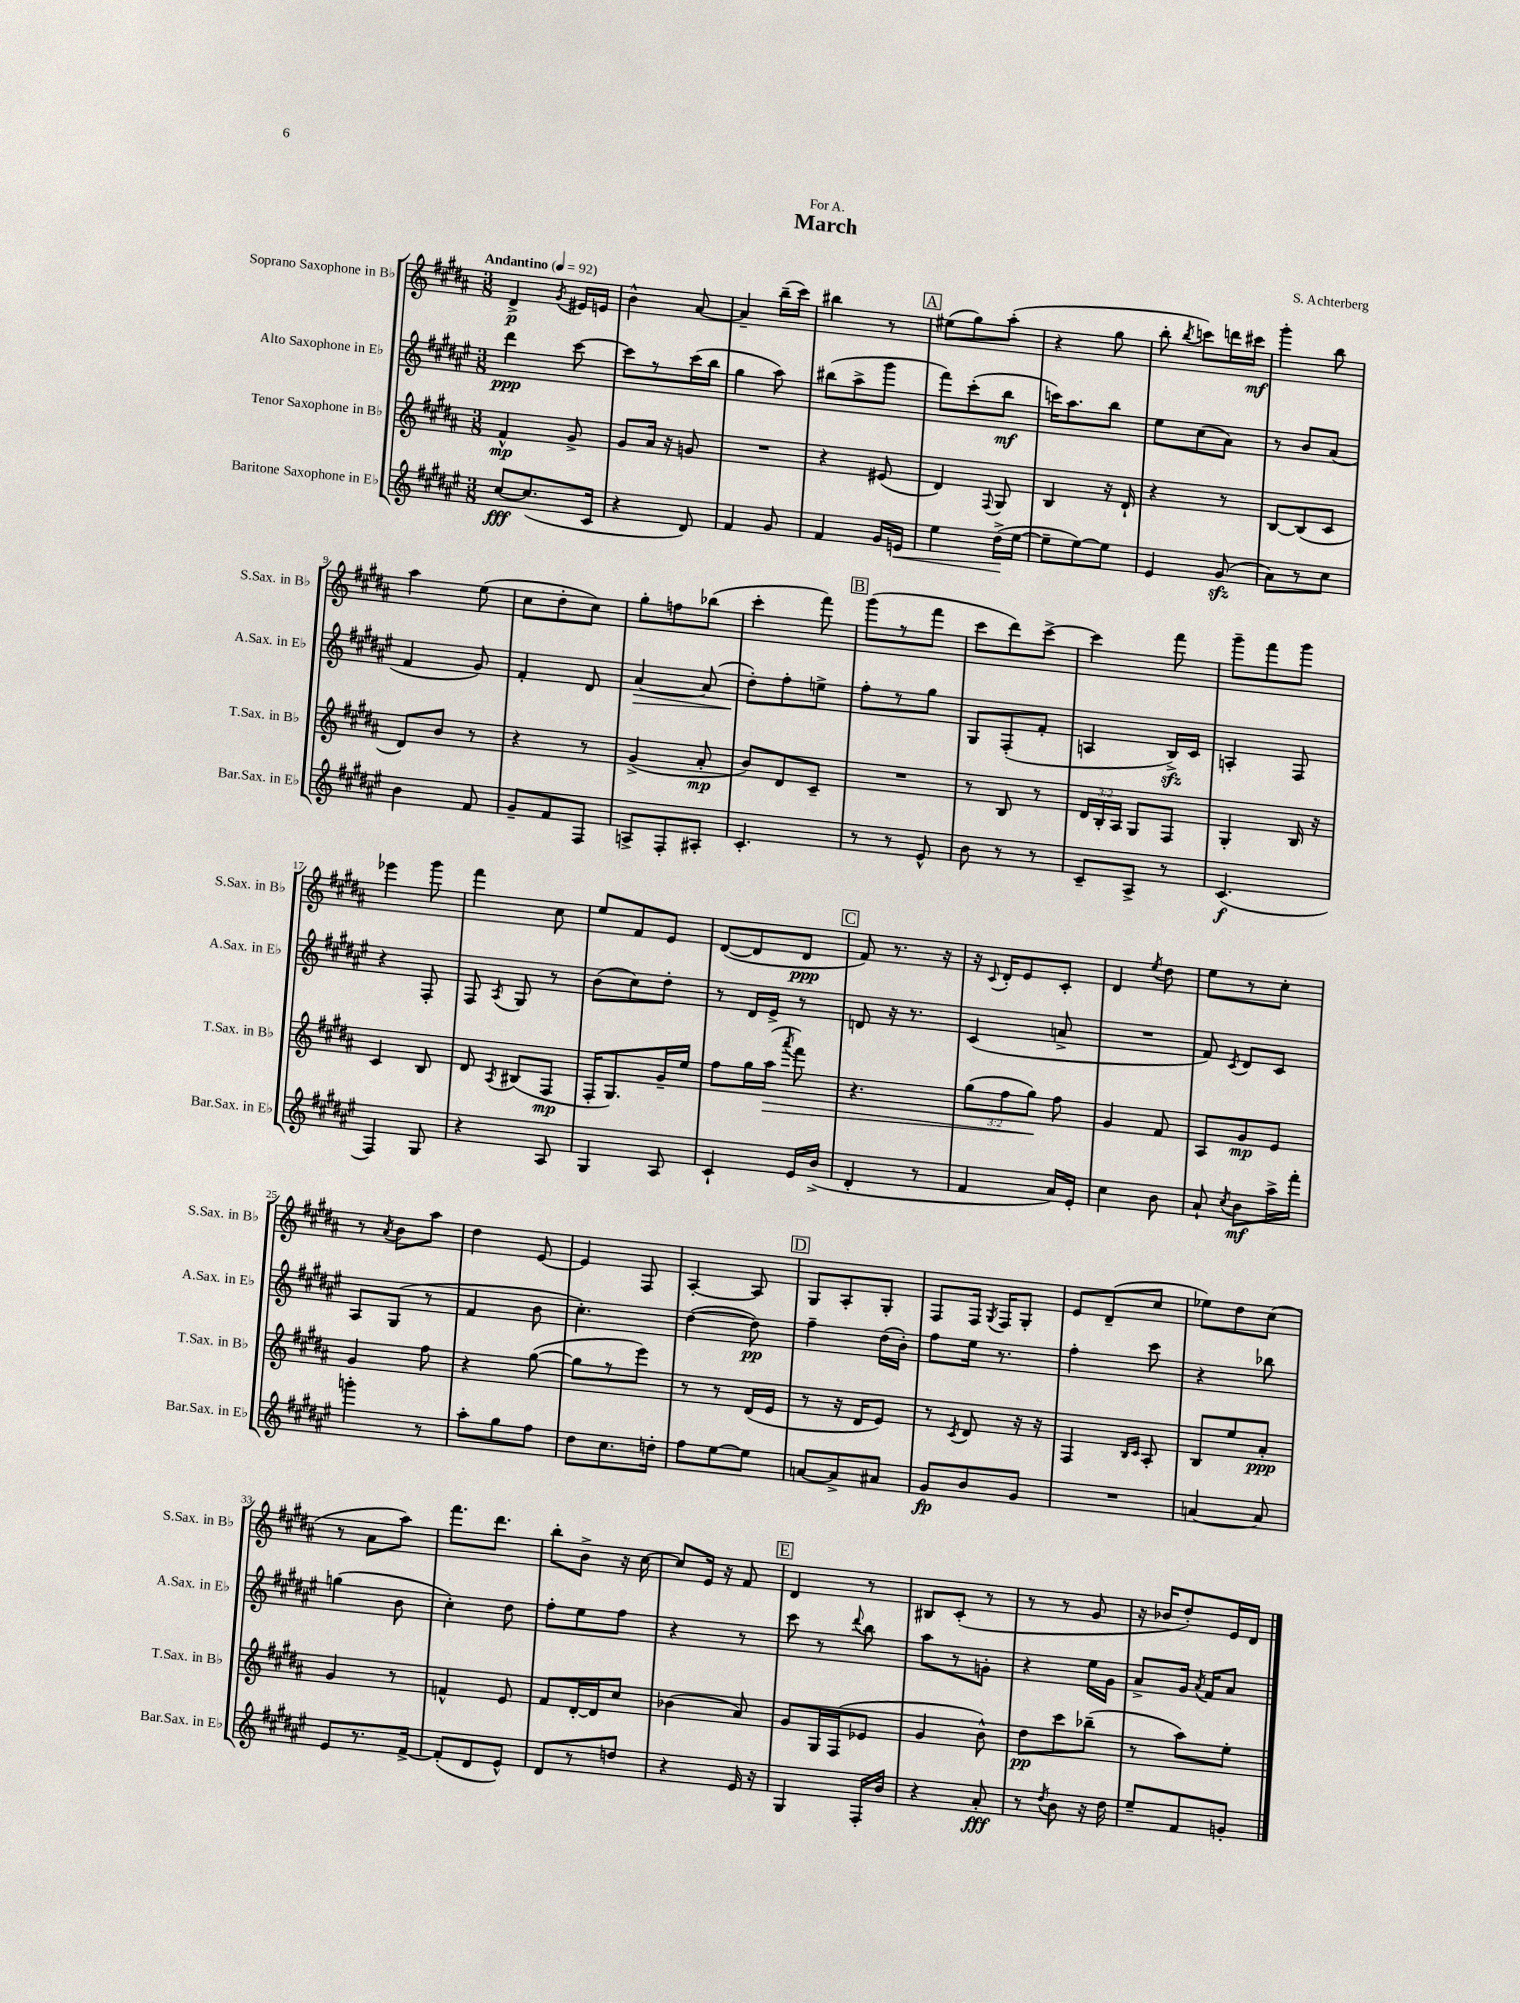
\header { title = "March" composer = "S. Achterberg" dedication = "For A." }
<<
\new StaffGroup <<
\new Staff = "s0" \with { instrumentName = "Soprano Saxophone in Bb" shortInstrumentName = "S.Sax. in Bb" } {
    \clef treble \key b \major \numericTimeSignature \time 3/8 \tempo "Andantino" 4 = 92
    \autoBeamOff dis'4->\p \acciaccatura { gis'8 } eis'16[ e'16] |
    b'4-^ ais'8~ |
    ais'4-- b''16[--( cis'''16]) |
    bis''4 r8 |
    \mark \markup { \box "A" } eis''8[( gis''8) ais''8]-.( |
    r4 gis''8 |
    b''8-. \acciaccatura { b''8 } c'''8[) d'''16 cis'''16]\mf |
    gis'''4-. b''8 |
    ais''4 e''8( |
    cis''8[ dis''8-. cis''8]) |
    gis''8[-. f''8 bes''8]( |
    cis'''4-. fis'''8) |
    \mark \markup { \box "B" } gis'''8[( r8 fis'''8] |
    cis'''8[ dis'''8) cis'''8]~-> |
    cis'''4 fis'''8 |
    gis'''8[-- fis'''8 gis'''8] |
    ees'''4 gis'''8 |
    fis'''4 cis''8 |
    e''8[ fis'8 e'8] |
    dis'8[~( dis'8 dis'8]\ppp |
    \mark \markup { \box "C" } fis'8) r8. r16 |
    r16 \appoggiatura { cis'8 } dis'16[-. e'8 cis'8]-. |
    dis'4 \acciaccatura { e''8 } dis''8 |
    e''8[ r8 cis''8]-. |
    r8 \acciaccatura { ais'8 } b'8[ ais''8] |
    dis''4 e'8~ |
    e'4 fis8 |
    ais4~-. ais8 |
    \mark \markup { \box "D" } gis8[ ais8-. gis8]-. |
    fis8[ fis16] \acciaccatura { gis8 } fis16[ gis8]-. |
    e'8[ dis'8--( cis''8] |
    ees''8[) dis''8 cis''8]( |
    r8 ais'8[ ais''8]) |
    fis'''8.[ dis'''8.] |
    b''8[-. b'8]-> r16 cis''16~ |
    cis''8[ e'16] r16 fis'8 |
    \mark \markup { \box "E" } dis'4 r8 |
    bis8[ cis'8]-.( r8 |
    r8 r8 gis'8 |
    r16 bes'16[ dis''8-.) e'16 dis'16] \bar "|." |
}
\new Staff = "s1" \with { instrumentName = "Alto Saxophone in Eb" shortInstrumentName = "A.Sax. in Eb" } {
    \clef treble \key fis \major \numericTimeSignature \time 3/8
    \autoBeamOff dis'''4\ppp cis'''8~ |
    cis'''8[ r8 cis'''16( b''16] |
    gis''4 ais''8) |
    bis''8[( ais''8-> gis'''8] |
    \mark \markup { \box "A" } fis'''8[) cis'''8-.( b''8]\mf |
    c'''16[) ais''8. b''8] |
    eis''8[ cis''8( ais'8]) |
    r8 b'8[ ais'8]( |
    fis'4 gis'8) |
    fis'4-. dis'8 |
    ais'4~\> ais'8( |
    dis''8[-.\!) fis''8-. e''8]-> |
    \mark \markup { \box "B" } fis''8[-. r8 gis''8] |
    gis8[ fis8-.( fis'8]-. |
    a4 b16[->\sfz) cis'16] |
    a4-. fis8 |
    r4 fis8-. |
    fis8 \acciaccatura { ais8 } gis8 r8 |
    b'8[( cis''8) dis''8]-. |
    r8 dis'16[ eis'16]-> r8 |
    \mark \markup { \box "C" } d'8 r16 r8. |
    cis'4( a'8-> |
    R4. |
    fis'8) \acciaccatura { cis'8 } dis'8[ cis'8] |
    ais8[ gis8]( r8 |
    fis'4 b'8 |
    cis''4.-.) |
    dis''4~( dis''8\pp) |
    \mark \markup { \box "D" } fis''4-- dis''16[( b'16]-.) |
    fis''8[ eis''16] r8. |
    fis''4-. cis'''8 |
    r4 bes''8 |
    g''4( b'8 |
    cis''4-.) dis''8 |
    fis''8[-. eis''8 fis''8] |
    r4 r8 |
    \mark \markup { \box "E" } cis'''8 r8 \appoggiatura { dis'''8 } b''8 |
    ais''8[ r8 g'8]-. |
    r4 eis''16[ gis'16] |
    ais'8[-> gis'16] \acciaccatura { ais'8 } fis'16[ ais'8] \bar "|." |
}
\new Staff = "s2" \with { instrumentName = "Tenor Saxophone in Bb" shortInstrumentName = "T.Sax. in Bb" } {
    \clef treble \key b \major \numericTimeSignature \time 3/8 \override Staff.TupletNumber.text = #tuplet-number::calc-fraction-text
    \autoBeamOff fis'4-^\mp gis'8-> |
    gis'8[ ais'16] r16 g'8 |
    R4. |
    r4 eis'8( |
    \mark \markup { \box "A" } dis'4) \appoggiatura { fis8 } gis8 |
    b4 r16 dis'16-! |
    r4 r8 |
    b8[~ b8( cis'8] |
    dis'8[) b'8] r8 |
    r4 r8 |
    gis'4->( ais'8-.\mp |
    b'8[) dis'8 cis'8]-- |
    \mark \markup { \box "B" } R4. |
    r8 b8 r8 |
    \tuplet 3/2 { dis'16[ b16-. ais16] } gis8[ fis8] |
    gis4-. b16 r16 |
    cis'4 b8 |
    dis'8 \acciaccatura { ais8 } bis8[( fis8]\mp |
    fis16[-. gis8.) gis'16-- e''16] |
    fis''8[ gis''16 ais''16]\>( \acciaccatura { ais'''8 } fis'''8) |
    \mark \markup { \box "C" } r4. |
    \tuplet 3/2 { gis''8[( fis''8 gis''8]\!) } fis''8 |
    gis'4 fis'8 |
    ais8[ gis'8\mp e'8] |
    gis'4 fis''8 |
    r4 gis''8~( |
    gis''8[ r8 e'''8]) |
    r8 r8 dis'16[( e'16] |
    \mark \markup { \box "D" } r8 r16 dis'16[ e'8]) |
    r8 \acciaccatura { cis'8 } dis'8 r16 r16 |
    fis4 \grace { b16[ cis'16] } ais8-. |
    b8[ e''8 ais'8]-.\ppp |
    gis'4 r8 |
    f'4-^ e'8 |
    fis'8[ dis'16~-. dis'16 cis''8] |
    bes'4( ais'8) |
    \mark \markup { \box "E" } gis'8[ gis16 fis16( ees'8] |
    gis'4 b'8-^) |
    dis''8[\pp cis'''8 bes''8]--( |
    r8 ais''8[) e''8]-. \bar "|." |
}
\new Staff = "s3" \with { instrumentName = "Baritone Saxophone in Eb" shortInstrumentName = "Bar.Sax. in Eb" } {
    \clef treble \key fis \major \numericTimeSignature \time 3/8
    \autoBeamOff cis''8[~\fff cis''8.( cis'16] |
    r4 dis'8) |
    fis'4 gis'8 |
    fis'4 gis'16[ e'16]\< |
    \mark \markup { \box "A" } eis''4 dis''16[->\!( eis''16]~ |
    eis''8[-- eis''8~) eis''8] |
    eis'4 gis'8\sfz( |
    ais'8[) r8 cis''8] |
    b'4 fis'8 |
    gis'8[-- fis'8 fis8] |
    a8[-> fis8-. ais8]-. |
    cis'4.-. |
    \mark \markup { \box "B" } r8 r8 eis'8-^ |
    b'8 r8 r8 |
    cis'8[-- ais8]-> r8 |
    cis'4.\f( |
    fis4) gis8 |
    r4 ais8 |
    gis4 ais8 |
    cis'4-! eis'16[ b'16]->( |
    \mark \markup { \box "C" } dis'4-. r8 |
    fis'4 ais'16[) eis'16]-. |
    cis''4 b'8 |
    ais'8-! \acciaccatura { cis''8 } b'8[\mf ais''16-> fis'''16]-. |
    g'''4-. r8 |
    ais''8[-. gis''8 fis''8] |
    dis''8[ cis''8. d''16]-. |
    fis''8[ eis''8~ eis''8] |
    \mark \markup { \box "D" } a'8[~ a'8-> ais'8] |
    gis'8[\fp b'8 gis'8] |
    R4. |
    a'4~ a'8 |
    eis'8[ r8. fis'16]~-> |
    fis'8[-.( dis'8 eis'8]-^) |
    dis'8[ r8 d''8] |
    r4 eis'16 r16 |
    \mark \markup { \box "E" } gis4 fis16[-. b'16] |
    r4 ais'8-.\fff |
    r8 \acciaccatura { dis''8 } b'8 r16 dis''16 |
    eis''8[-- fis'8 g'8]-. \bar "|." |
}
>>
>>
